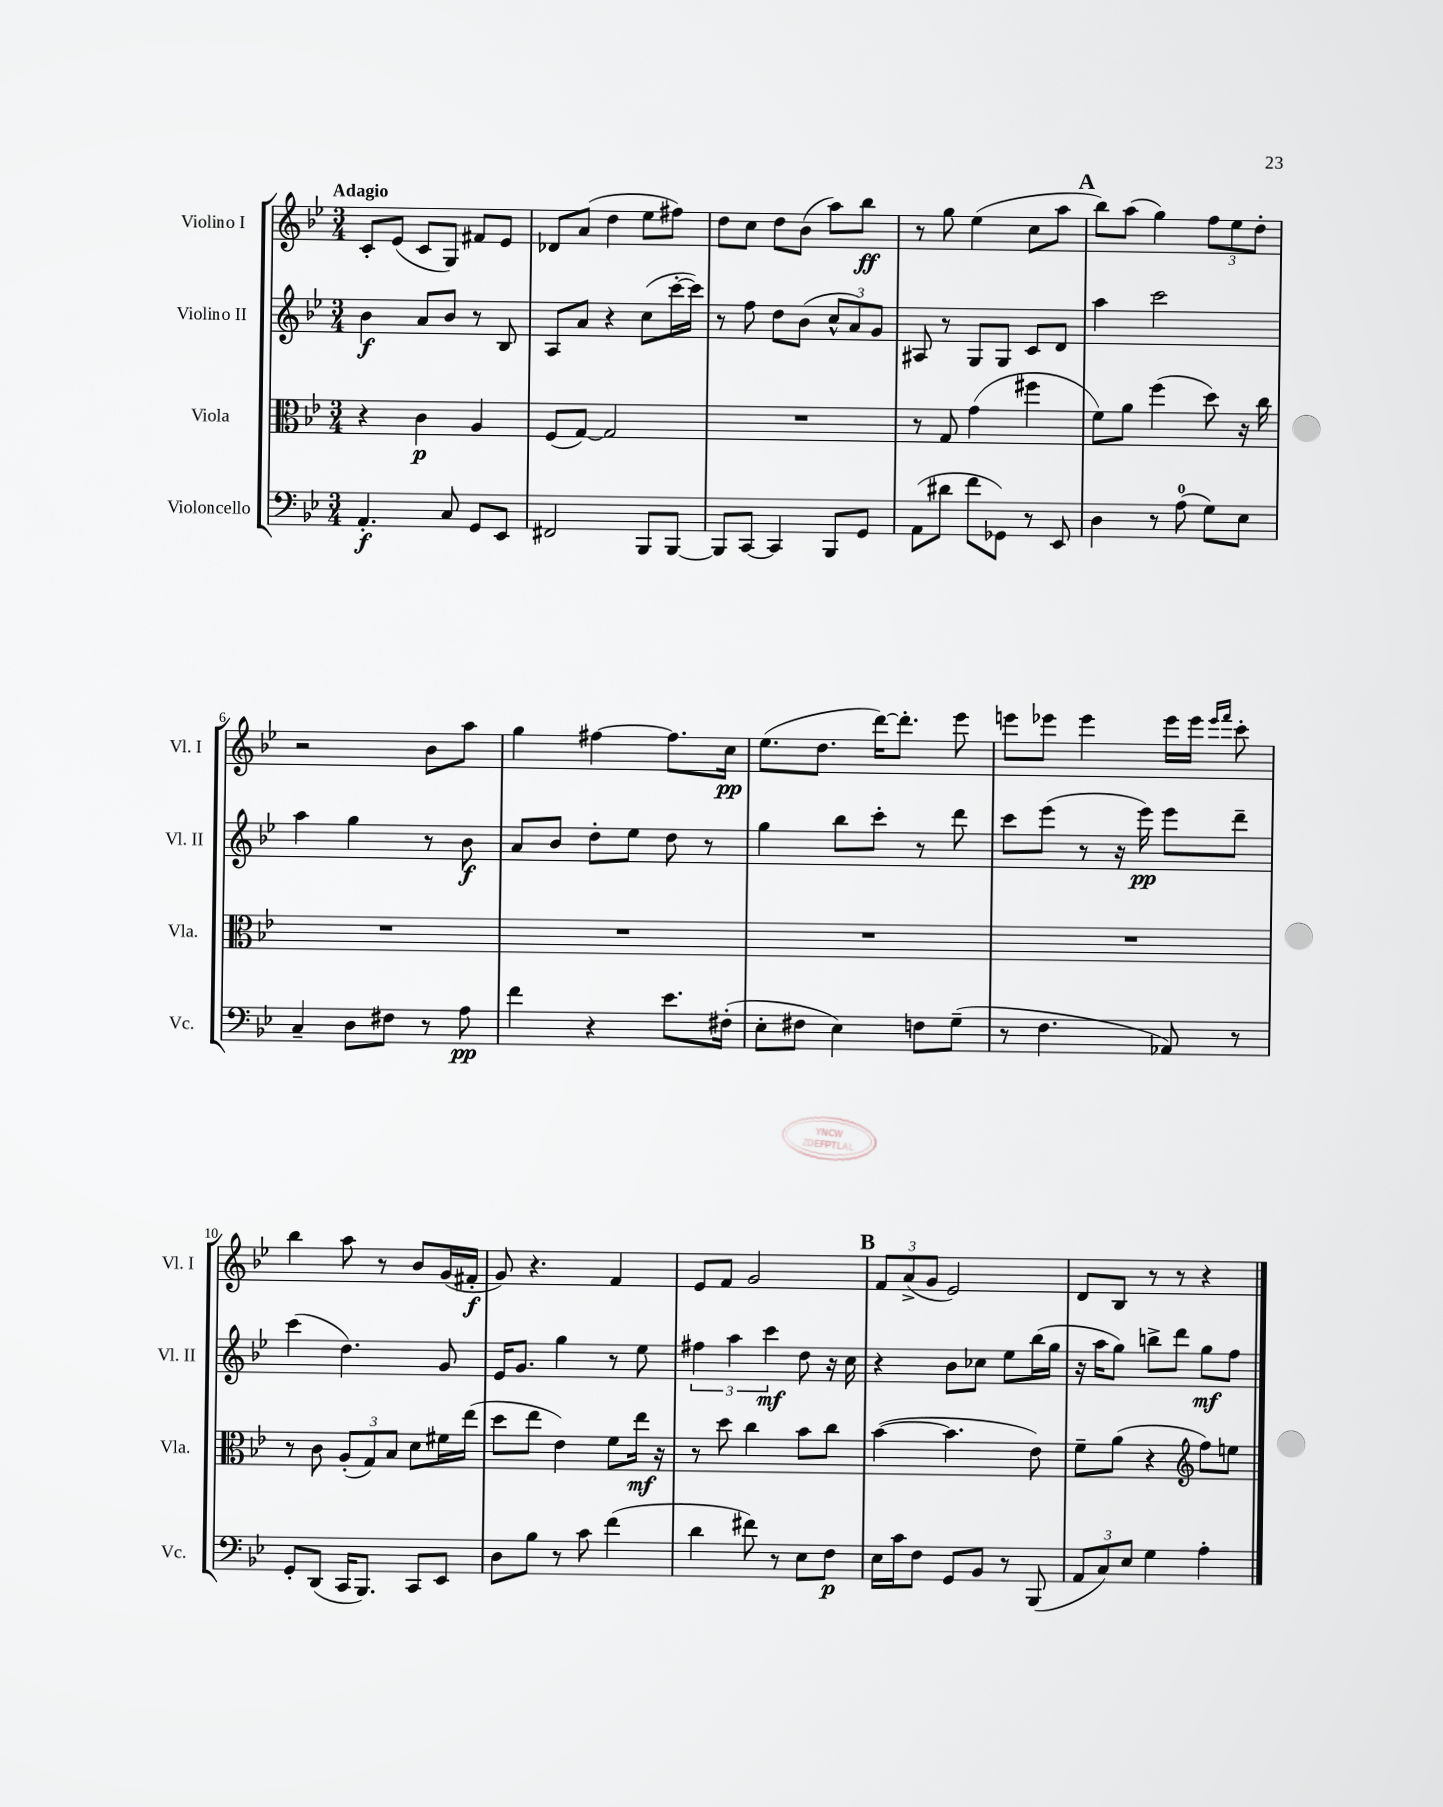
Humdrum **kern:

**kern	**kern	**kern	**kern
*staff4	*staff3	*staff2	*staff1
*clefF4	*clefC3	*clefG2	*clefG2
*k[b-e-]	*k[b-e-]	*k[b-e-]	*k[b-e-]
*M3/4	*M3/4	*M3/4	*M3/4
4.AA'	4r	4b-	8c'
.	.	.	(8e-
.	4c	8a	8c
8C	.	8b-	8G)
8GG	4A	8r	8f#
8EE-	.	8B-	8e-
=	=	=	=
2FF#	(8F	8A	8d-
.	[8G)	8a	(8a
.	2G]	4r	4dd
8BBB-	.	(8cc	8ee-
[8BBB-	.	[16ccc'	8ff#)
.	.	16ccc])	.
=	=	=	=
8BBB-]	2.r	8r	8dd
[8CC	.	8ff	8cc
4CC]	.	8dd	8dd
.	.	(8b-	(8b-
8BBB-	.	12cc^^	8aa)
.	.	12a)	.
8GG	.	.	8bb-
.	.	12g	.
=	=	=	=
(8AA	8r	8A#	8r
8d#	8G	8r	8gg
8f	(4g	8G	(4ee-
8GG-)	.	8G	.
8r	4ff#	8c	8cc
8EE-	.	8d	8aa
=	=	=	=
4D	8f)	4aa	8bb-)
.	8a	.	(8aa
8r	(4ff	2ccc	4gg)
(8A	.	.	.
8G)	8dd)	.	12ff
.	.	.	12ee-
8E-	16r	.	.
.	.	.	12dd'
.	16cc	.	.
=	=	=	=
4C~	2.r	4aa	2r
8D	.	4gg	.
8F#	.	.	.
8r	.	8r	8b-
8A	.	8b-	8aa
=	=	=	=
4f	2.r	8a	4gg
.	.	8b-	.
4r	.	8dd'	[4ff#
.	.	8ee-	.
8.e-	.	8dd	8.ff#]
.	.	8r	.
(16F#'	.	.	16cc
=	=	=	=
8E-'	2.r	4gg	(8.ee-
8F#	.	.	.
.	.	.	8.dd
4E-)	.	8bb-	.
.	.	8ccc'	[16ddd)
.	.	.	8.ddd']
8F	.	8r	.
(8G~	.	8ddd	8eee-
=	=	=	=
8r	2.r	8ccc	8eee
4.F	.	(8eee-	8eee-
.	.	8r	4eee-
.	.	16r	.
.	.	16eee-)	.
8AA-)	.	8eee-	16eee-
.	.	.	16eee-
.	.	.	16qqeee-
.	.	.	16qqfff
8r	.	8ddd~	8ccc'
=	=	=	=
8GG'	8r	(4ccc	4bb-
(8DD	8c	.	.
16CC	(12A'	4.dd)	8aa
8.BBB-)	.	.	.
.	12G)	.	.
.	.	.	8r
.	12B-	.	.
8CC	8d	.	8b-
8EE-	16f#	8g	(16g
.	(16ee-	.	16f#'
=	=	=	=
8D	8dd	16e-	8g)
.	.	8.g	.
8B-	8ee-	.	4.r
8r	4e-)	4gg	.
8c	.	.	.
(4f	8f	8r	4f
.	16ee-	8ee-	.
.	16r	.	.
=	=	=	=
4d	8r	6ff#	8e-
.	8dd	.	8f
.	.	6aa	.
8f#)	4cc	.	2g
.	.	6ccc	.
8r	.	.	.
8E-	8b-	8dd	.
8F	8cc	16r	.
.	.	16cc	.
=	=	=	=
16E-	([4b-	4r	12f
16c	.	.	.
.	.	.	(12a^
8F	.	.	.
.	.	.	12g
8GG	4.b-]	8b-	2e-)
8BB-	.	8cc-	.
8r	.	8ee-	.
(8BBB-	8e-)	(16bb-	.
.	.	16gg	.
=	=	=	=
12AA	8f~	16r	8d
.	.	16aa	.
12C)	.	.	.
.	(8a	8gg)	8B-
12E-	.	.	.
4G	4r	8bb^	8r
.	.	8ddd	8r
*	*clefG2	*	*
4A'	8ff)	8gg	4r
.	8ee	8ff	.
==	==	==	==
*-	*-	*-	*-
